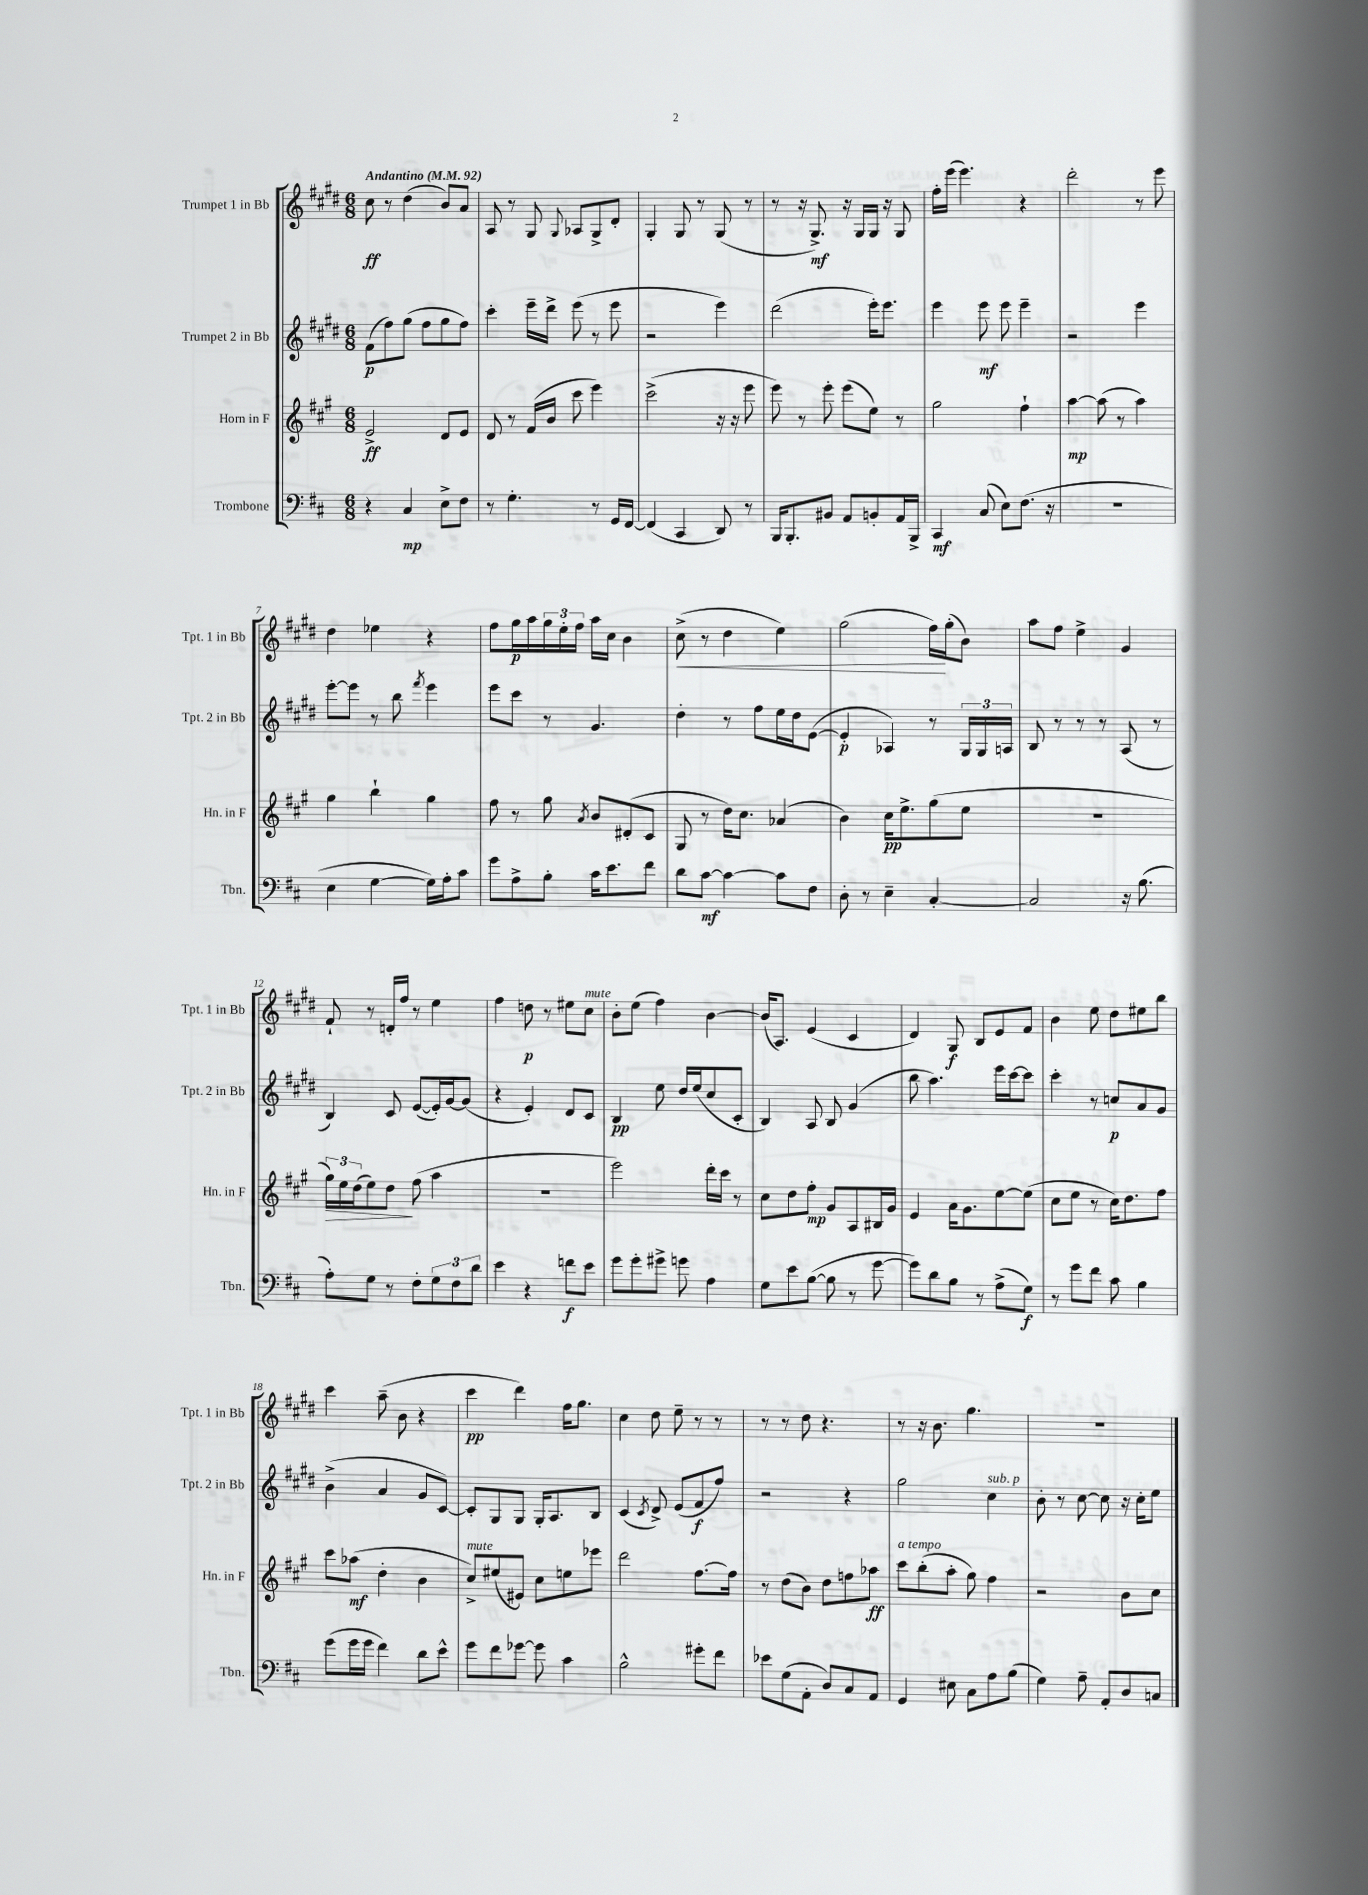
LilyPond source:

<<
\new StaffGroup <<
\new Staff = "s0" \with { instrumentName = "Trumpet 1 in Bb" shortInstrumentName = "Tpt. 1 in Bb" } {
    \clef treble \key e \major \numericTimeSignature \time 6/8 \tempo "Andantino" 4 = 92
    cis''8\ff r8 dis''4( b'8) a'8 |
    a8 r8 gis8 \appoggiatura { gis8 } aes8 gis8-> dis'8-. |
    gis4-. gis8 r8 gis8( r8 |
    r8 r16 gis8.->\mf) r16 gis16 gis16 r16 gis8 |
    fis''16-. e'''16( e'''4.) r4 |
    dis'''2-. r8 e'''8 |
    dis''4 ees''4 r4 |
    fis''8 gis''16\p a''16 \tuplet 3/2 { gis''16 e''16-. fis''16 } a''16 cis''16 b'4 |
    cis''8->\<( r8 dis''4 e''4) |
    gis''2( fis''16\!) gis''16-.( b'8) |
    a''8 fis''8 e''4-> gis'4 |
    fis'8-! r8 d'16-. fis''16 r8 e''4 |
    fis''4 d''8\p r8 eis''8 cis''8^\markup { \italic "mute" } |
    b'8-. e''8( fis''4) b'4~ |
    b'16( a8.) e'4( cis'4 |
    dis'4) gis8\f b8 e'8 fis'8 |
    b'4 e''8 dis''8 eis''8 b''8 |
    cis'''4 a''8--( b'8 r4 |
    cis'''4\pp dis'''4) fis''16 gis''8. |
    cis''4 dis''8 e''8-- r8 r8 |
    r8 r8 dis''8 r4. |
    r8 r16 b'8. gis''4. |
    R2. \bar "|." |
}
\new Staff = "s1" \with { instrumentName = "Trumpet 2 in Bb" shortInstrumentName = "Tpt. 2 in Bb" } {
    \clef treble \key e \major \numericTimeSignature \time 6/8
    fis'8\p( fis''8) gis''8( fis''8 gis''8 fis''8) |
    cis'''4-. e'''16-- dis'''16-> e'''8( r8 e'''8 |
    r2 e'''4) |
    dis'''2( e'''16-.) e'''8. |
    e'''4 e'''8\mf e'''8 e'''4-- |
    r2 e'''4 |
    e'''8~-. e'''8 r8 b''8 \acciaccatura { fis'''8 } e'''4 |
    e'''8 cis'''8 r8 gis'4. |
    dis''4-. r8 fis''8 e''16 dis''16 e'8~( |
    e'4-.\p aes4) r8 \tuplet 3/2 { gis16 gis16 a16 } |
    b8 r8 r8 r8 a8( r8 |
    b4) cis'8 e'8~( e'16-.) gis'16~ gis'8( |
    r4 e'4-.) dis'8 cis'8 |
    b4\pp e''8 dis''16 e''16( cis''8 cis'8-. |
    b4) a8 b8 gis'4( |
    b''8 a''4.) e'''16 cis'''16~ cis'''8 |
    cis'''4-. r8 c''8\p a'8 gis'8 |
    b'4->( a'4 gis'8 cis'8~) |
    cis'8-. gis8 gis8 gis16-. a8. b8 |
    cis'4( \acciaccatura { cis'8 } dis'8->) e'8( fis'8\f fis''8) |
    r2 r4 |
    gis''2 cis''4^\markup { \italic "sub. p" } |
    b'8-. r8 cis''8~ cis''8 r16 cis''16-. e''8 \bar "|." |
}
\new Staff = "s2" \with { instrumentName = "Horn in F" shortInstrumentName = "Hn. in F" } {
    \clef treble \key a \major \numericTimeSignature \time 6/8
    e'2->\ff d'8 e'8 |
    d'8 r8 fis'16( b'16 cis'''8 e'''4) |
    cis'''2->( r16 r16 e'''8 |
    e'''8) r8 e'''8-. e'''8( e''8) r8 |
    gis''2 fis''4-! |
    a''4~\mp a''8( r8 a''4) |
    gis''4 b''4-! gis''4 |
    fis''8 r8 gis''8 \acciaccatura { a'8 } b'8 dis'8-.( cis'8 |
    gis8 r8 d''16) cis''8. aes'4( |
    b'4) cis''16\pp e''8.-> gis''8( e''8 |
    R2. |
    \tuplet 3/2 { gis''16\>) e''16 d''16( } e''8) d''8\! fis''8( a''4 |
    R2. |
    e'''2) d'''16-. cis'''16 r8 |
    cis''8 d''8 fis''8-.\mp gis'8 a8 bis16 gis'16 |
    e'4 a'16 gis'8. e''8~ e''8( |
    cis''8 e''8 r8 cis''16) d''8. fis''8 |
    cis'''8 aes''8\mf( d''4-. b'4 |
    cis''8->^\markup { \italic "mute" }) eis''8( eis'8) cis''8 e''8 ees'''8 |
    d'''2 fis''8.~ fis''16 |
    r8 d''8( b'8) d''8 f''8 aes''8\ff |
    cis'''8^\markup { \italic "a tempo" } b''8-.( a''8-. gis''8) fis''4 |
    r2 b'8 cis''8 \bar "|." |
}
\new Staff = "s3" \with { instrumentName = "Trombone" shortInstrumentName = "Tbn." } {
    \clef bass \key d \major \numericTimeSignature \time 6/8
    r4 cis4\mp e8-> fis8 |
    r8 g4.-. r8 g,16 fis,16~ |
    fis,4( cis,4 d,8) r8 |
    b,,16 b,,8.-. bis,8 a,8 b,8-. a,16 b,,16-> |
    cis,4\mf cis8( e8) fis8.( r16 |
    R2. |
    e4 g4~ g16) a16-. cis'8 |
    g'8 a8-> b8-. cis'16 e'8. fis'8 |
    d'8 cis'8~\mf cis'4~ cis'8 fis8 |
    d8-. r8 e4-- cis4~-. |
    cis2 r16 b8.( |
    a8-.) g8 r8 fis8-. \tuplet 3/2 { g8 fis8 d'8 } |
    e'4 r4 f'8\f e'8 |
    g'8 g'8-. gis'8-> g'8 a4 |
    g8 e'8 b8~( b8 r8 g'8~ |
    g'8) d'8 b8 r8 a8->( g8\f) |
    r8 g'8 fis'8 cis'8 b4 |
    g'8( g'16 g'16 fis'4) d'8 e'8-^ |
    g'8 fis'8 ges'8~ ges'8 cis'4 |
    b2-^ gis'8-. fis'8 |
    ees'8 g8( a,8-. d8) cis8 a,8 |
    g,4 eis8 cis8 a8 b8( |
    g4) a8-- a,8-. d8 c8 \bar "|." |
}
>>
>>
